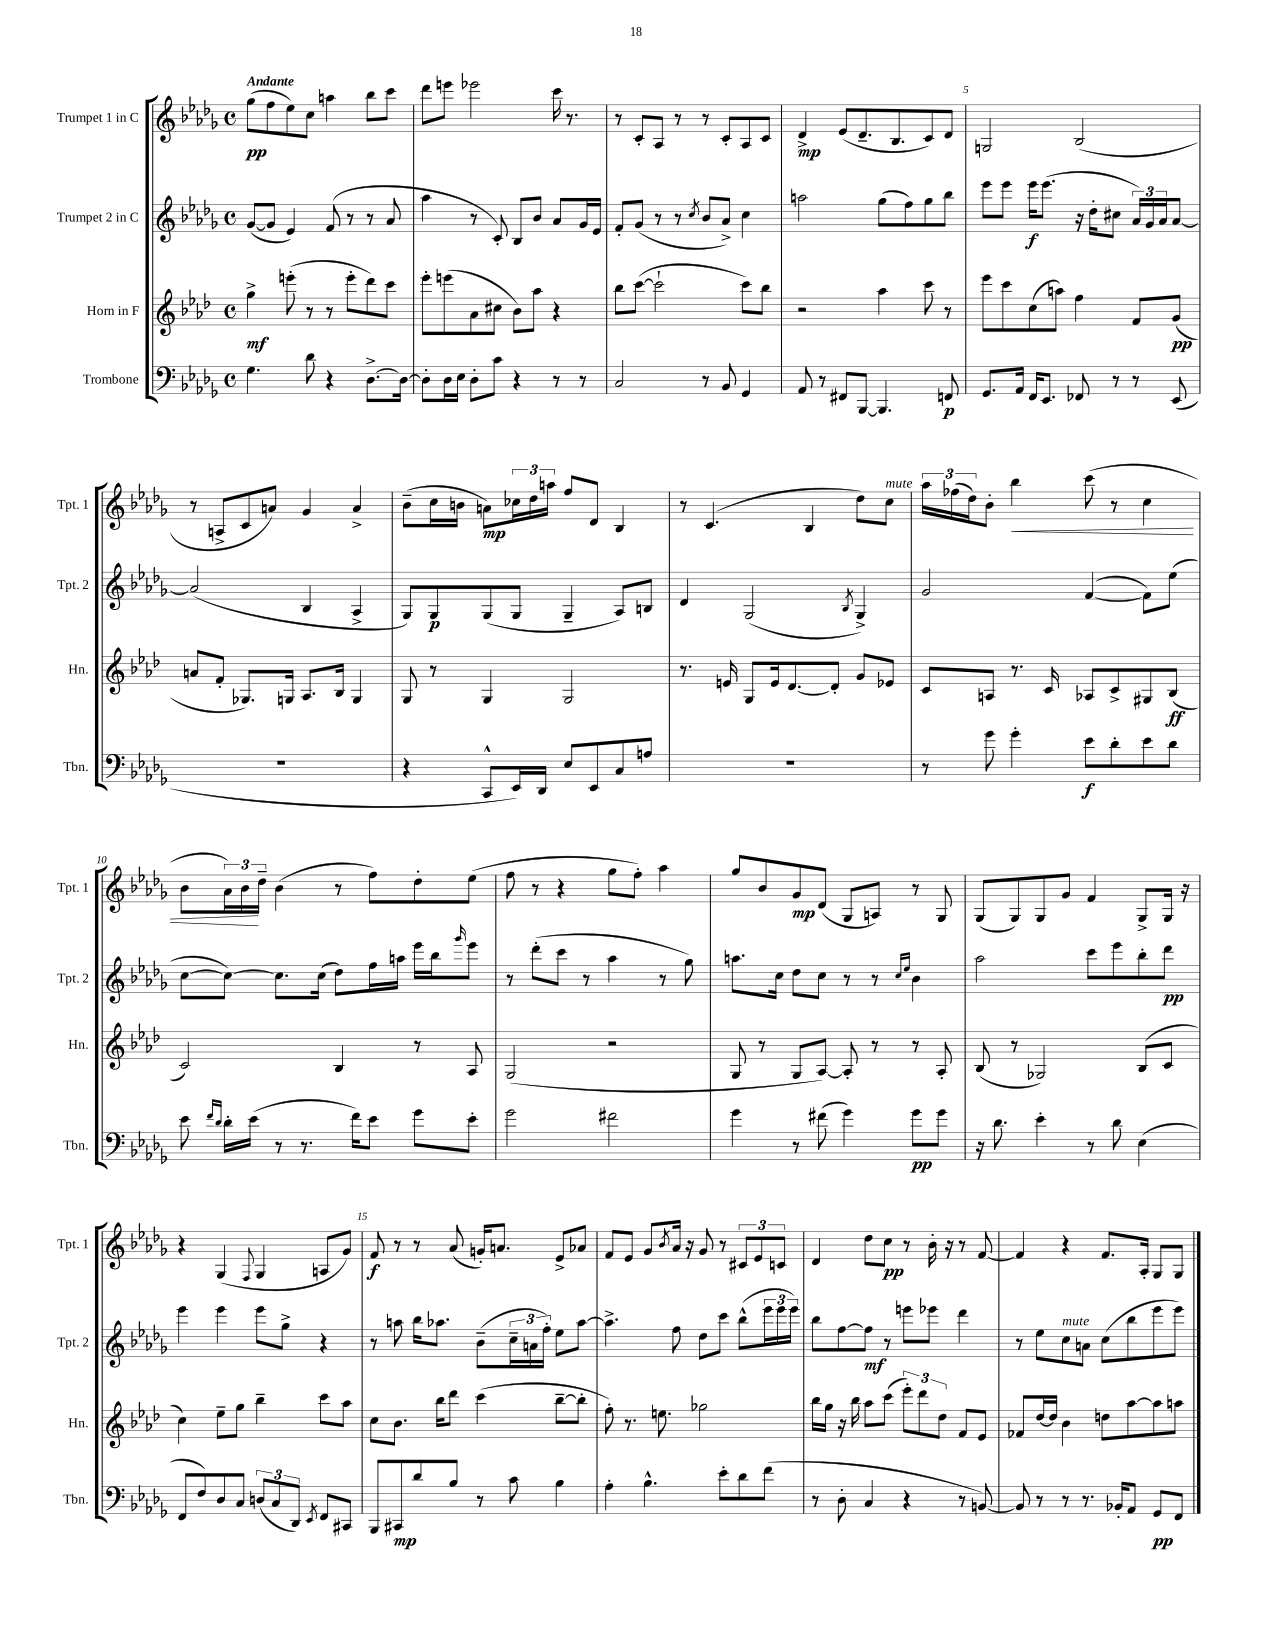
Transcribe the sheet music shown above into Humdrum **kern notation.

**kern	**kern	**kern	**kern
*staff4	*staff3	*staff2	*staff1
*clefF4	*clefG2	*clefG2	*clefG2
*k[b-e-a-d-g-]	*k[b-e-a-d-]	*k[b-e-a-d-g-]	*k[b-e-a-d-g-]
*M4/4	*M4/4	*M4/4	*M4/4
*met(c)	*met(c)	*met(c)	*met(c)
4.G-	4gg^	([8g-	(8gg-
.	.	8g-]	8ff
.	(8eee'	4e-)	8ee-)
8d-	8r	.	8cc
4r	8r	(8f	4aa
.	8eee'	8r	.
[8.D-^	8ddd-)	8r	8bb-
.	8ccc	8a-	8ccc
16D-_	.	.	.
=	=	=	=
8D-']	8eee-'	4aa-	8ddd-
16D-	(8eee	.	8eee
16E-	.	.	.
8D-'	8a-	8r	2eee-
8c	8cc#	8c')	.
4r	8b-)	8B-	.
.	8aa-	8b-	.
8r	4r	8a-	16ccc
.	.	.	8.r
8r	.	16g-	.
.	.	16e-	.
=	=	=	=
2C	8bb-	8f'	8r
.	([8ccc	(8g-	8c'
.	2ccc`]	8r	8A-
.	.	8r	8r
.	.	8qcc	.
8r	.	8b-	8r
8BB-	.	8a-^)	8c'
4GG-	8ccc)	4cc	8A-
.	8bb-	.	8c
=	=	=	=
8AA-	2r	2aa	4d-^
8r	.	.	.
8FF#	.	.	(8e-
[8BBB-	.	.	8.d-~
4.BBB-]	4aa-	(8gg-	.
.	.	.	8.B-
.	.	8ff)	.
.	8ccc	8gg-	8c)
8FF	8r	8bb-	8d-
=	=	=	=
8.GG-	8eee-	8eee-	2G
.	8ccc	8eee-	.
16AA-	.	.	.
16FF	(8cc	16eee-	.
8.EE-	.	(8.eee-	.
.	8aa)	.	.
8FF-	4ff	16r	(2B-
.	.	16dd-'	.
8r	.	8cc#	.
8r	8f	24a-)	.
.	.	24g-	.
.	.	24a-	.
(8EE-	(8g	[8a-	.
=	=	=	=
1r	8a	(2a-]	8r
.	8f'	.	8A^
.	8.G-)	.	8c
.	.	.	8a)
.	16G	.	.
.	8.A-	4B-	4g-
.	16B-	.	.
.	4G	4A-^	4a^
=	=	=	=
4r	8G	8G-)	(8b-~
.	8r	8G-	16cc
.	.	.	16b
8CC^^	4G	(8G-	8a)
16EE-)	.	8G-	24cc-
.	.	.	24dd-
16DD-	.	.	.
.	.	.	24aa
8E-	2G	4G-~	8ff
8EE-	.	.	8d-
8C	.	8A-)	4B-
8A	.	8B	.
=	=	=	=
1r	8.r	4d-	8r
.	.	.	(4.c
.	16e	.	.
.	8G	(2G-	.
.	16e	.	.
.	[8.d-	.	.
.	.	.	4B-
.	8d-']	.	.
.	.	8qB-	.
.	8g	4G-^)	8dd-)
.	8e-	.	8cc
=	=	=	=
8r	8c	2g-	24aa-
.	.	.	(24ff-
.	.	.	24dd-)
8g-	8A	.	8b-'
4g-'	8.r	.	4bb-
.	16c	.	.
8e-	8A-	([4f	(8ccc
8d-'	8c^	.	8r
8e-	8G#	8f])	4cc
8d-	(8B-	(8ee-	.
=	=	=	=
8e-	2c)	[8cc	8b-
16qqf	.	.	.
16qqd-	.	.	.
16d-'	.	8cc_)	24a-)
.	.	.	24b-
(16e-	.	.	.
.	.	.	24dd-~
8r	.	8.cc]	(4b-
8.r	.	.	.
.	.	(16cc	.
.	4B-	8dd-)	8r
16f)	.	.	.
8e-	.	16ff	8ff)
.	.	16aa	.
8g-	8r	16eee-	8dd-'
.	.	16bb-	.
.	.	16qqggg-	.
8e-'	8A-	8eee-	(8ee-
=	=	=	=
2g-	(2G	8r	8ff
.	.	(8ddd-'	8r
.	.	8ccc	4r
.	.	8r	.
2f#	2r	4aa-	8gg-
.	.	.	8ff')
.	.	8r	4aa-
.	.	8gg-)	.
=	=	=	=
4g-	8G	8.aa	8gg-
.	8r	.	8b-
.	.	16cc	.
8r	8G	8dd-	8g-
(8f#	[8A-)	8cc	(8d-
4g-)	8A-']	8r	8G-
.	8r	8r	8A)
.	.	16qqcc	.
.	.	16qqee-	.
8g-	8r	4b-	8r
8g-	8A-'	.	8G-
=	=	=	=
16r	(8B-	2aa-	(8G-
8.d-	.	.	.
.	8r	.	8G-)
4e-'	2G-)	.	8G-
.	.	.	8g-
8r	.	8ccc	4f
8d-	.	8eee-	.
(4E-	(8B-	8bb-'	8G-^
.	8c	8ddd-	16G-
.	.	.	16r
=	=	=	=
8FF	4cc)	4eee-	4r
8F)	.	.	.
8D-	8ee-~	4eee-	(4G-
8C	8gg	.	.
.	.	.	8qqF
(12D	4bb-~	8eee-	4G-
12C	.	.	.
.	.	8gg-^	.
12DD-)	.	.	.
8qEE-	.	.	.
8FF	8ccc	4r	8A
8CC#	8aa-	.	8g-)
=	=	=	=
8BBB-	8cc	8r	8f
8CC#	8.b-	8aa	8r
8d-	.	16bb-	8r
.	16bb-	8.aa-	.
8B-	8ddd-	.	(8a-
8r	(4ccc	(8b-~	16g')
.	.	.	8.a
8c	.	24cc~	.
.	.	24a	.
.	.	24ff')	.
4B-	[8bb-~	8ee-	8e-^
.	8bb-']	[8aa-	8a-
=	=	=	=
4A-'	8ff')	4.aa-^]	8f
.	8.r	.	8e-
4.B-^^	.	.	8g-
.	8.ee	.	.
.	.	.	8qb-
.	.	8ff	16a-
.	.	.	16r
.	2gg-	8dd-	8g-
8e-'	.	8ccc	8r
8d-	.	(8bb-^^	12c#
.	.	.	12e-
(8f	.	24eee-	.
.	.	24eee-	12c
.	.	24eee-)	.
=	=	=	=
8r	16bb-	8bb-	4d-
.	16gg	.	.
8D-'	16r	[8ff	.
.	16bb-	.	.
4C	8aa-	8ff]	8dd-
.	(8ccc	8r	8cc
4r	12eee-')	8eee	8r
.	12ddd-	.	.
.	.	8eee-	16b-'
.	12dd-	.	.
.	.	.	16r
8r	8f	4ddd-	8r
[8BB)	8e-	.	[8f
=	=	=	=
8BB]	8f-	8r	4f]
8r	[16dd-	8ee-	.
.	16dd-]	.	.
8r	4b-	8cc	4r
8.r	.	8a	.
.	8dd	(8cc	8.f
16BB-'	.	.	.
8AA-	[8aa-	8bb-	.
.	.	.	16A-'
8GG-	8aa-]	8eee-	8G-
8FF	8aa	8eee-)	8G-
==	==	==	==
*-	*-	*-	*-
